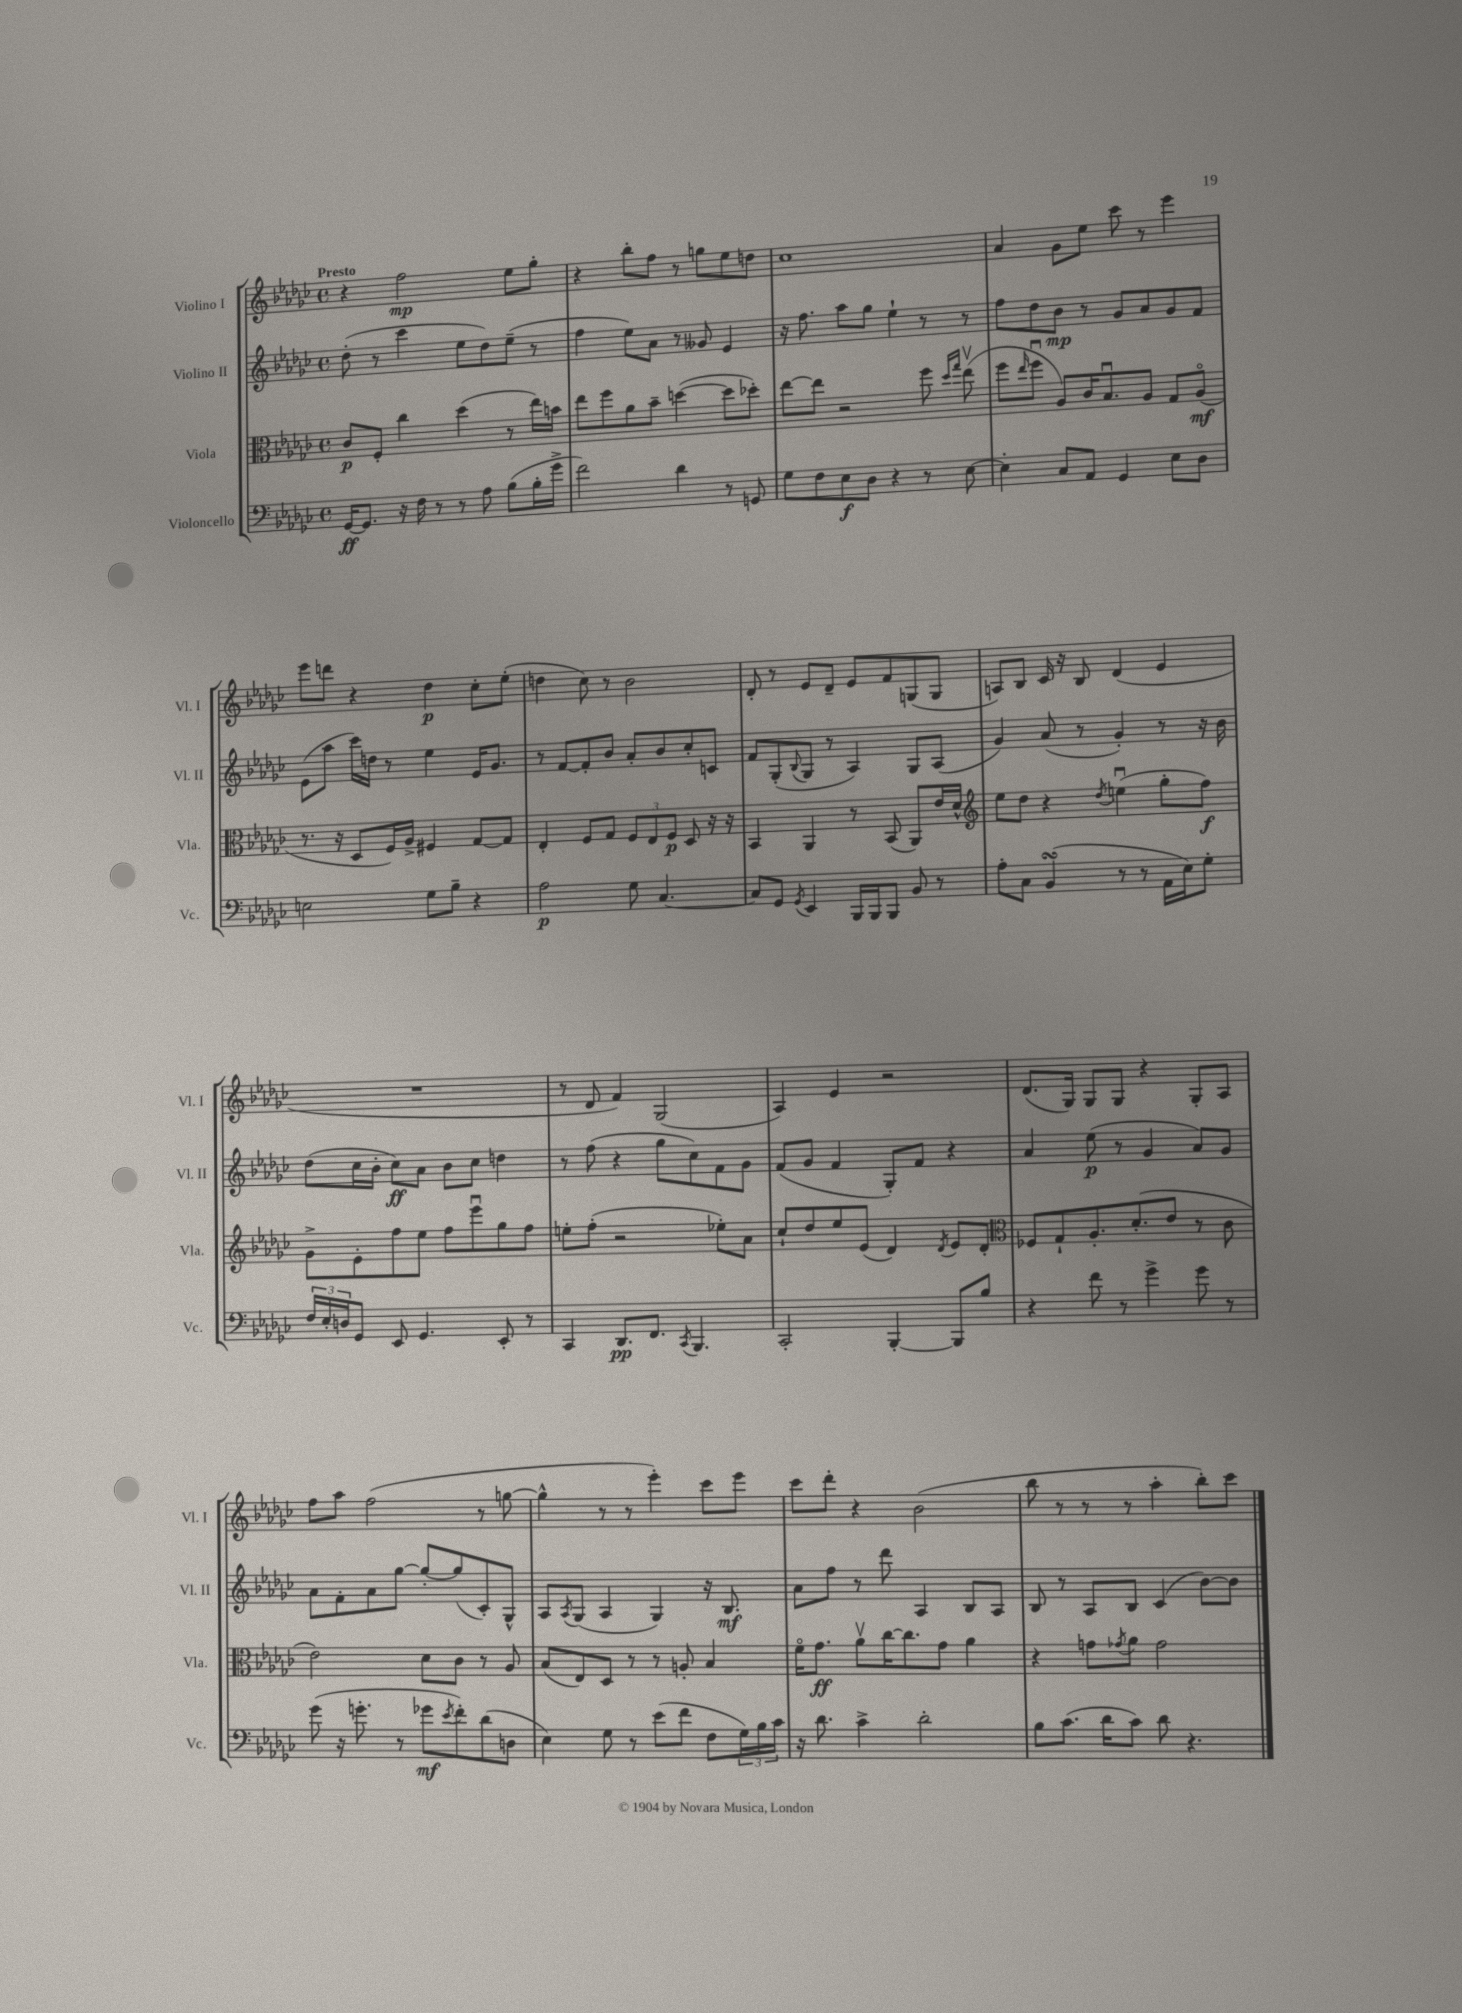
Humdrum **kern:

**kern	**kern	**kern	**kern
*staff4	*staff3	*staff2	*staff1
*clefF4	*clefC3	*clefG2	*clefG2
*k[b-e-a-d-g-c-]	*k[b-e-a-d-g-c-]	*k[b-e-a-d-g-c-]	*k[b-e-a-d-g-c-]
*M4/4	*M4/4	*M4/4	*M4/4
*met(c)	*met(c)	*met(c)	*met(c)
[16GG-	8c-	(8dd-'	4r
8.GG-]	.	.	.
.	8F'	8r	.
16r	4cc-	4ccc-	2ff
16F	.	.	.
8r	.	.	.
8r	(4dd-	8ee-	.
8A-	.	8dd-)	.
(8B-	8r	(8ee-~	8ee-
16B-'	16ee-)	8r	8gg-'
16g-^	16b	.	.
=	=	=	=
2f)	8ee-	4ff	4r
.	8ff	.	.
.	8a-	8ee-)	8bb-'
.	8b-~	8a-	8ff
4d-	([4dd	8r	8r
.	.	8g--	8gg
8r	8dd]	4e-	8ee-
8GG	8dd-')	.	8dd
=	=	=	=
8G-	[8ee-	16r	1cc-
.	.	8.ff	.
8F	8ee-]	.	.
8E-	2r	8aa-	.
8D-	.	8gg-	.
4r	.	4ee-`	.
8r	8ff	8r	.
.	16qqdd-	.	.
.	16qqgg-	.	.
[8E-	(8ee-v	8r	.
=	=	=	=
4E-']	8ff	8ff	4a-
.	16qqee-	.	.
.	8ffu	8dd-	.
8C-	8A-)	8b-	8g-
8AA-	16c-	8r	8ee-
.	8.B-u	.	.
4GG-	.	8g-	8ccc-
.	8A-	8a-	8r
8E-	8G-	8g-	4eee-
8D-	(8A-o	8f	.
=	=	=	=
2E	8.r	(8e-	8eee-
.	.	8aa-	8ddd
.	16r	.	.
.	8D-	16ccc-)	4r
.	.	16dd	.
.	16F)	8r	.
.	16A-^	.	.
8G-	4F#	4ee-	4dd-
8B-~	.	.	.
4r	[8G-	16e-	8cc-'
.	.	8.g-	.
.	8G-]	.	(8ee-'
=	=	=	=
2A-	4E-'	8r	4dd
.	.	[8f	.
.	8F	8f']	8cc-)
.	8G-	8b-	8r
8G-	12F	8a-'	2b-
.	12E-	.	.
[4.C-	.	8b-	.
.	12F	.	.
.	8D-	8cc-'	.
.	16r	8c	.
.	16r	.	.
=	=	=	=
8C-]	4BB-	8f	8d-'
8GG-	.	(8G-'	8r
8qGG-	.	8qqB-	.
4EE-	4AA-	8G-	8e-
.	.	8r	8d-~
16BBB-	8r	4A-)	8e-
16BBB-	.	.	.
8BBB-	(8BB-	.	8f
8BB-	8AA-)	8G-	(8G
8r	16e-	(8A-	8G
.	16d-^^	.	.
=	=	=	=
*	*clefG2	*	*
8A-'	8ee-	4g-)	8A)
8C-	8dd-	.	8B-
(4BB-	4r	(8a-	16c-
.	.	.	16r
.	.	8r	8B-
.	8qdd-	.	.
8r	(4eeu	4g-')	(4d-
8r	.	.	.
16AA-	8gg-'	8r	4e-
16E-)	.	.	.
8G-'	8ff)	16r	.
.	.	16b-	.
=	=	=	=
24F	8g-^	(8dd-	1r
24E-'	.	.	.
24D	.	.	.
8GG-	8e-'	16cc-	.
.	.	16b-'	.
8EE-	8ff	8cc-)	.
4.GG-	8ee-	8a-	.
.	8ff	8b-	.
.	8eee-u	8cc-	.
8EE-'	8gg-	4dd	.
8r	8ff	.	.
=	=	=	=
4CC-	8ee'	8r	8r
.	(8ff'	(8ff	8d-
8.DD-	2r	4r	4f)
8.FF	.	.	.
.	.	8gg-	(2G-
8qCC-	.	.	.
4.BBB-	.	8cc-)	.
.	8ee-')	8f	.
.	8a-	8g-	.
=	=	=	=
2CC-'	8cc-`	(8f	4A-)
.	8dd-	8g-	.
.	8ee-	4f	4e-
.	(8e-	.	.
[4BBB-'	4d-)	8G-')	2r
.	.	8f	.
.	8qd-	.	.
8BBB-]	8e-	4r	.
8B-	8d-'	.	.
=	=	=	=
*	*clefC3	*	*
4r	8F-	4a-	(8.d-
.	8G-`	.	.
.	.	.	16G-)
8f	8.A-'	(8ee-	8G-
8r	.	8r	8G-
.	(8.d-'	.	.
4g-^	.	4g-	4r
.	8e-	.	.
8g-	8r	8a-)	8G-'
8r	8c-	8g-	8A-
=	=	=	=
(8g-	2e-)	8a-	8ff
16r	.	8f'	8aa-
8.g'	.	.	.
.	.	8a-	(2ff
8r	.	[8gg-	.
8g-	8d-	8gg-'_	.
8qe-	.	.	.
8f')	8c-	(8gg-]	.
(8d-	8r	8c-')	8r
8D	8A-	8G-^^	[8gg
=	=	=	=
4E-)	(8B-	8A-	4gg^^]
.	.	8qA-	.
.	8E-)	(8G-	.
8G-	8D-	4A-	8r
8r	8r	.	8r
(8e-	8r	4G-)	4eee-')
8f	8A'	.	.
8F	4B-	16r	8ccc-
.	.	8.B-	.
24G-)	.	.	8eee-
24B-	.	.	.
24c-	.	.	.
=	=	=	=
16r	16fo	8a-	8ccc-
8.d-	8.g-	.	.
.	.	8ff	8ddd-'
4c-^	8a-v	8r	4r
.	[16cc-	8ddd-	.
.	8.cc-]	.	.
2d-'	.	4A-	(2b-
.	8g-	.	.
.	4a-	8B-	.
.	.	8A-	.
=	=	=	=
8B-	4r	8B-	8bb-
(8.c-	.	8r	8r
.	8g	8A-	8r
16d-	.	.	.
.	8qg-	.	.
8c-)	8a-	8B-	8r
8d-	2g-	(4c-	4aa-'
4.r	.	.	.
.	.	[8b-)	8bb-')
.	.	8b-]	8ccc-
==	==	==	==
*-	*-	*-	*-
